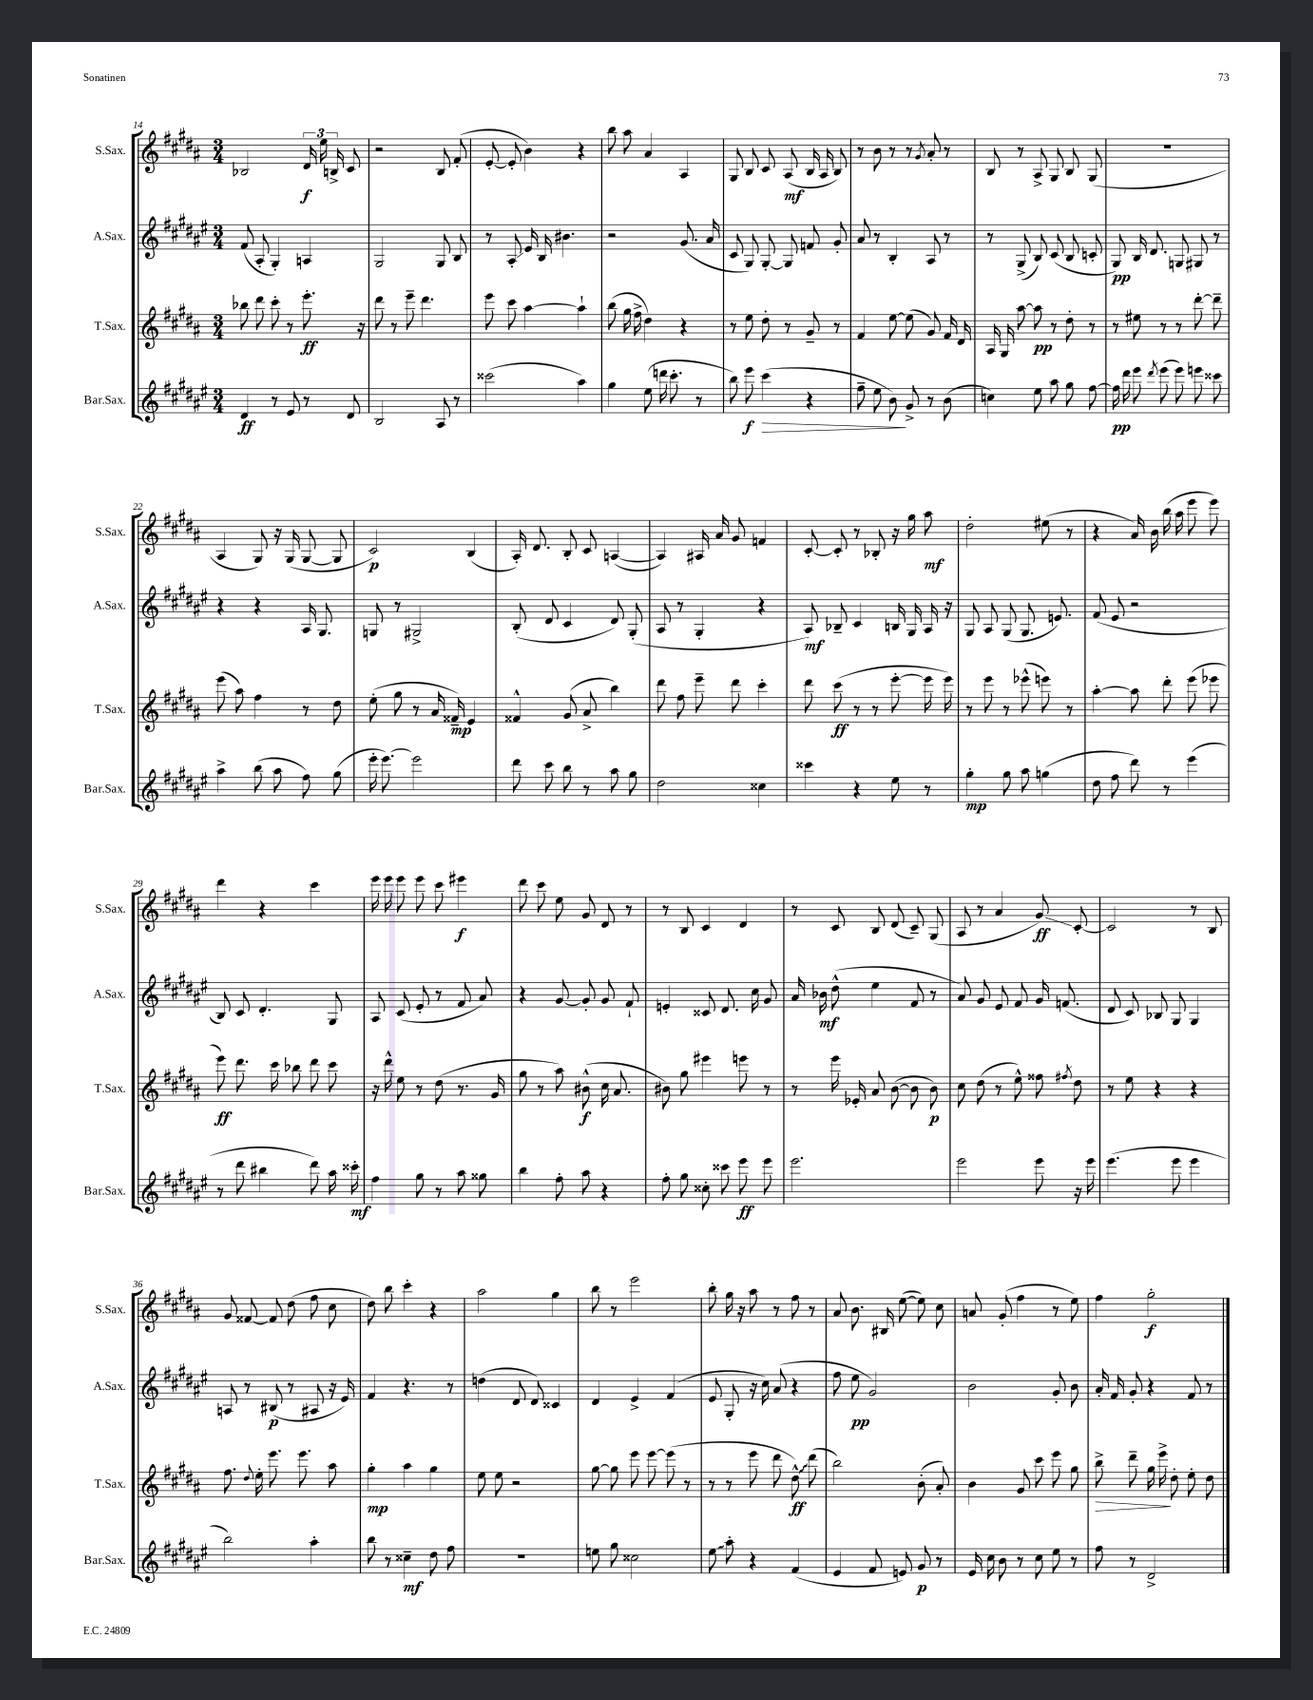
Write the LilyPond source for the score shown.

<<
\new StaffGroup <<
\new Staff = "s0" \with { instrumentName = "S.Sax." shortInstrumentName = "S.Sax." } {
    \clef treble \key b \major \numericTimeSignature \time 3/4
    \autoBeamOff bes2 \tuplet 3/2 { dis'16\f e''16 b16-> } cis'8 |
    r2 b8 fis'8-.( |
    e'8~-. e'8-. b'4) r4 |
    b''8 ais''8 ais'4 ais4 |
    gis8 b8 cis'8 ais8\mf( b16 ais16 b8) |
    r8 b'8 r8 r8 \acciaccatura { gis'8 } ais'8-. r8 |
    b8 r8 ais8-> gis8 b8 gis8( |
    R2. |
    ais4 gis8) r16 gis16( gis8~ gis8 |
    cis'2\p) b4( |
    ais16-.) dis'8. b8-. cis'8 a4~( |
    a4) ais16 ais'16 gis'8 f'4 |
    cis'8~-. cis'8-. r8 bes8-. r16 gis''16 ais''8\mf |
    dis''2-. eis''8( r8 |
    r4 ais'16) b'16 b''16( ais''16 e'''8 e'''8) |
    dis'''4 r4 cis'''4 |
    e'''16 e'''16 e'''8 e'''8 cis'''8 eis'''4\f |
    dis'''8 cis'''8 e''8 gis'8 dis'8 r8 |
    r8 b8 cis'4 dis'4 |
    r8 cis'8 b8 dis'8( cis'8--) gis8( |
    ais8 r8 ais'4 gis'8\glissando\ff) cis'8~-. |
    cis'2 r8 b8 |
    gis'8 fisis'8~ fisis'8 dis''8( fis''8 cis''8 |
    dis''8) b''8 cis'''4-. r4 |
    ais''2 gis''4 |
    b''8 r8 e'''2 |
    b''8-. gis''16 r16 ais''8 r8 fis''8 r8 |
    ais'8 b'8. bis16 e''8~( e''8) cis''8 |
    a'8 gis'8-.( fis''4 r8 e''8) |
    fis''4 gis''2-.\f \bar "|." |
}
\new Staff = "s1" \with { instrumentName = "A.Sax." shortInstrumentName = "A.Sax." } {
    \clef treble \key fis \major \numericTimeSignature \time 3/4
    \autoBeamOff fis'8( ais8-. gis4-.) a4 |
    gis2 gis8 b8 |
    r8 ais8-.\glissando eis'16 b16 bis'4. |
    r2 gis'8.( ais'16 |
    cis'8 gis8) gis8~-. gis8 f'8 gis'8-. |
    ais'8 r8 b4-. ais8 r8 |
    r8 gis8->( b8) cis'8( b8 c'8-. |
    gis8\pp) b16 dis'8. g8 gis8 r8 |
    r4 r4 ais16 gis8. |
    g8 r8 gis2-> |
    b8-.( dis'8 cis'4 dis'8) gis8-.( |
    ais8 r8 gis4-. r4 |
    ais8\mf) bes8-- cis'4 b16 gis16 ais16 r16 |
    gis8 ais8 gis8( gis8. e'8.) |
    fis'8( eis'8 r2 |
    b8) cis'8 dis'4.-. gis8 |
    ais8 cis'8( eis'8-. r8 fis'8 ais'8) |
    r4 gis'8~ gis'8-. gis'8 fis'8-! |
    e'4-. cisis'8 dis'8. cis''16 gis'8 |
    ais'16 bes'16\mf dis''8-^( eis''4 fis'8 r8 |
    ais'8) gis'8 eis'8 fis'8 gis'16 f'8.( |
    dis'8 cis'8) bes8 gis8 gis4 |
    a8 r8 bis8\p( r8 ais8 r16 eis'16) |
    fis'4 r4. r8 |
    d''4( dis'8 dis'8) cisis'4 |
    dis'4 eis'4-> fis'4( |
    eis'8 gis8-. r16 cis''16) ais'8( r4 |
    fis''8 eis''8\pp gis'2) |
    b'2 gis'8-. b'8 |
    ais'16-. fis'16 gis'8-. r4 fis'8 r8 \bar "|." |
}
\new Staff = "s2" \with { instrumentName = "T.Sax." shortInstrumentName = "T.Sax." } {
    \clef treble \key b \major \numericTimeSignature \time 3/4
    \autoBeamOff bes''8 dis'''8 cis'''8-. r8 e'''8.-.\ff r16 |
    dis'''8 r8 e'''8-- dis'''4. |
    e'''8 cis'''8 ais''4~ ais''4-! |
    b''8( gis''16 fis''16-> dis''4) r4 |
    r8 e''8 dis''8-. r8 gis'8-- r8 |
    fis'4 e''8~ e''8( gis'8) fis'16 dis'16 |
    ais16 gis16 ais''8~ ais''8\pp r8 dis''8-. r8 |
    r8 eis''8 r8 r8 dis'''8~-. dis'''8-- |
    e'''8( ais''8) fis''4 r8 dis''8 |
    e''8-.( gis''8 r8 ais'16 fisis'16--\mp) e'4 |
    fisis'4-^ gis'8( ais'8-> b''4) |
    dis'''8 fis''8 e'''8-- dis'''8 cis'''4-. |
    dis'''8 cis'''8\ff( r8 r8 e'''8~-. e'''16 e'''16) |
    r8 e'''8 r8 ees'''8-^( e'''8) r8 |
    ais''4~-. ais''8 dis'''8-. e'''8( ees'''8 |
    e'''8\ff) dis'''8. cis'''16 bes''8 dis'''8 cis'''8 |
    r16 dis'''16-^ e''8 r8 dis''8( r8. gis'16 |
    gis''8 r8 ais''8) bis'8-^\f( cis''16 ais'8. |
    bis'8) gis''8 eis'''4 e'''8 r8 |
    r8 e'''16 ees'16-. ais'8 b'8~( b'8 b'8\p) |
    cis''8 dis''8( r8 e''8-^) fisis''8 \acciaccatura { fis''8 } dis''8 |
    r8 e''8 r4 r4 |
    fis''8. \appoggiatura { dis''8 } e''16-. e'''8. e'''8. ais''8 |
    gis''4-.\mp ais''4 gis''4 |
    e''8 e''8 r2 |
    gis''8~ gis''8 e'''8 e'''8~ e'''8( r8 |
    r8 r8 e'''8 dis'''8 \once \override Glissando.style = #'zigzag dis''8-^\glissando\ff) dis'''8( |
    b''2) b'8-.( ais'8-.) |
    b'4 gis'8 cis'''8 e'''8 gis''8 |
    b''8->\> dis'''8-- gis''16 e'''16->\! dis''8-. e''8-. dis''8 \bar "|." |
}
\new Staff = "s3" \with { instrumentName = "Bar.Sax." shortInstrumentName = "Bar.Sax." } {
    \clef treble \key fis \major \numericTimeSignature \time 3/4
    \autoBeamOff dis'4\ff r8 eis'8 r8 dis'8 |
    b2 ais8 r8 |
    cisis'''2( ais''4) |
    gis''4 eis''8( d'''16 cis'''8.-. r8 |
    b''8) eis'''8\f cis'''4\>( r4 |
    fis''8-- eis''8 b'8\!) gis'8-> r8 b'8( |
    c''4) eis''8 ais''8 gis''8 fis''8~ |
    fis''16\pp dis'''16 eis'''8 \acciaccatura { dis'''8 } eis'''8( eis'''8) e'''8 cisis'''8 |
    ais''4-> b''8( ais''8 fis''8) gis''8( |
    eis'''16-. eis'''8.~) eis'''2 |
    dis'''8 cis'''8 b''8 r8 ais''8 gis''8 |
    dis''2 cisis''4 |
    cisis'''4 r4 eis''8 r8 |
    gis''4-.\mp gis''8 ais''8 g''4( |
    dis''8 fis''8 dis'''8) r8 eis'''4( |
    r8 dis'''8 bis''4 dis'''8) ais''16 cisis'''16-.\mf |
    fis''4 gis''8 r8 ais''8 gisis''8 |
    b''4 fis''8-. ais''8 r4 |
    fis''8-. gis''8 cisis''8-. cisis'''8 eis'''8\ff eis'''8 |
    eis'''2. |
    eis'''2 eis'''8 r16 eis'''16 |
    eis'''4.( eis'''8 eis'''4 |
    b''2) ais''4-. |
    b''8 r8 cisis''4--\mf dis''8 fis''8 |
    R2. |
    e''8 gis''8 cisis''2 |
    \once \override Glissando.style = #'zigzag eis''8\glissando ais''8-. r4 fis'4( |
    eis'4 fis'8 e'8) gis'8\p r8 |
    eis'16 cis''16 b'8 r8 cis''8 eis''8 r8 |
    fis''8 r8 dis'2-> \bar "|." |
}
>>
>>
\layout { \context { \Score currentBarNumber = #14 } }
